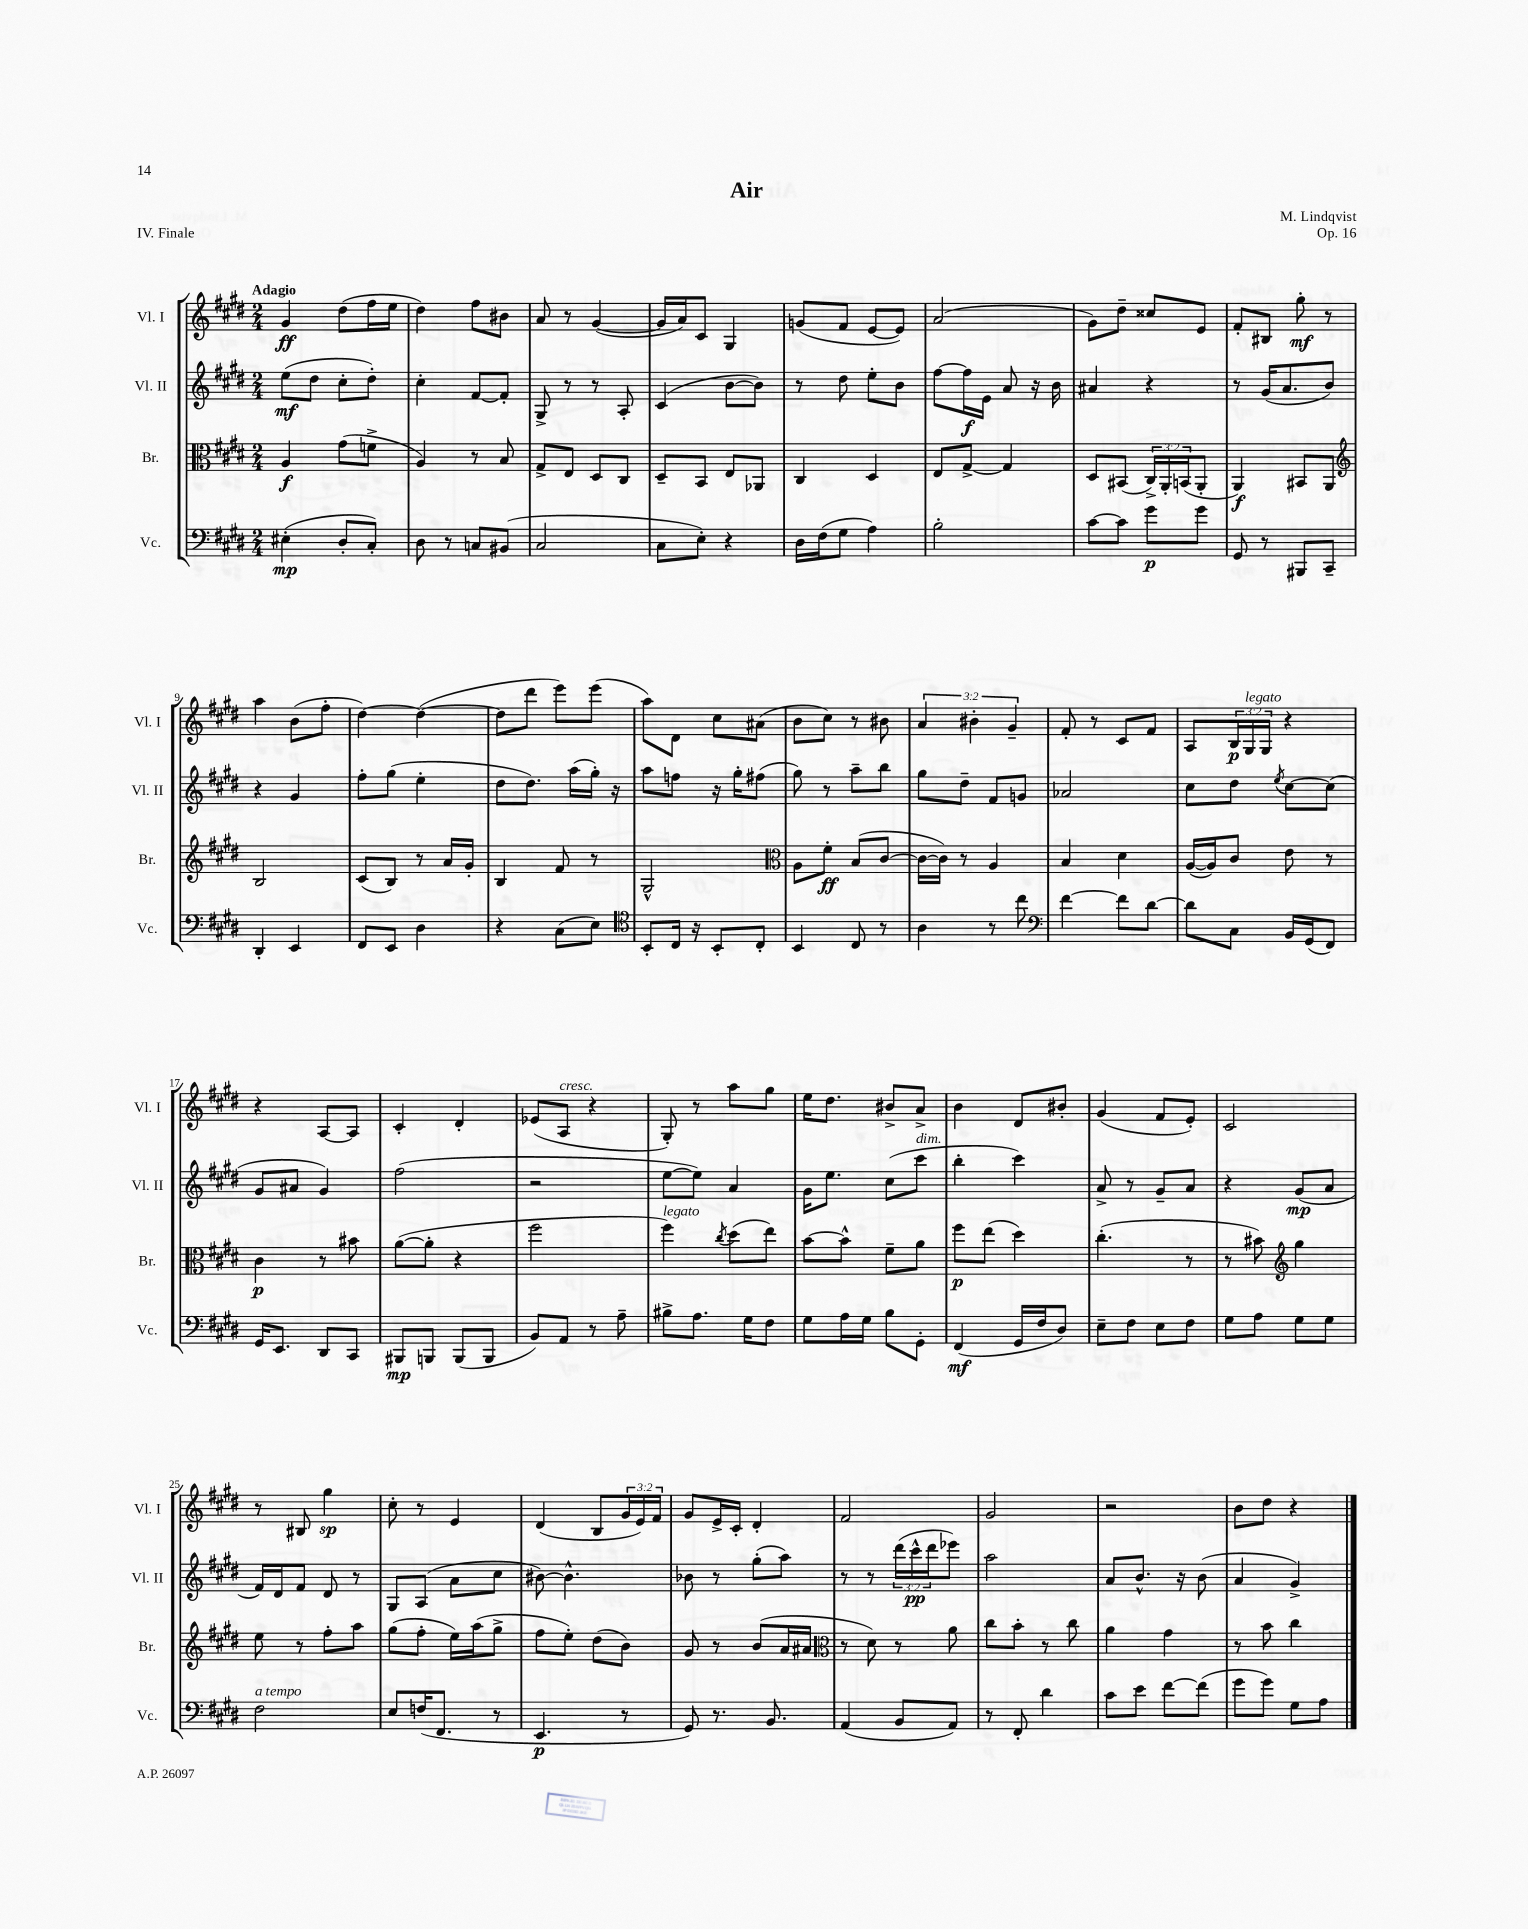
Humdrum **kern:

**kern	**dynam	**kern	**dynam	**kern	**dynam	**kern	**dynam
*part4	*part4	*part3	*part3	*part2	*part2	*part1	*part1
*staff4	*staff4	*staff3	*staff3	*staff2	*staff2	*staff1	*staff1
*I"Vc.	*	*I"Br.	*	*I"Vl. II	*	*I"Vl. I	*
*I'Vc.	*	*I'Br.	*	*I'Vl. II	*	*I'Vl. I	*
*clefF4	*	*clefC3	*	*clefG2	*	*clefG2	*
*k[f#c#g#d#]	*	*k[f#c#g#d#]	*	*k[f#c#g#d#]	*	*k[f#c#g#d#]	*
*M2/4	*	*M2/4	*	*M2/4	*	*M2/4	*
=1	=1	=1	=1	=1	=1	=1	=1
!	!	!	!	!	!	!LO:TX:a:B:t=Adagio	!
(4E#X'\	mp	4A/	f	(8ee\L	mf	4g#/	ff
.	.	.	.	8dd#\J	.	.	.
8D#'/L	.	(8g#\L	.	8cc#'\L	.	(8dd#\L	.
8C#'/J)	.	8fn^\J	.	8dd#'\J)	.	16ff#\L	.
.	.	.	.	.	.	16ee\JJ	.
=2	=2	=2	=2	=2	=2	=2	=2
8D#\	.	4A/)	.	4cc#'\	.	4dd#\)	.
8r	.	.	.	.	.	.	.
8Cn/L	.	8r	.	[8f#/L	.	8ff#\L	.
(8BB#X/J	.	8B/	.	8f#'/J]	.	8b#X\J	.
=3	=3	=3	=3	=3	=3	=3	=3
2C#/	.	8G#^/L	.	8G#^/	.	8a/	.
.	.	8E/J	.	8r	.	8r	.
.	.	8D#/L	.	8r	.	([4g#/	.
.	.	8C#/J	.	8A'/	.	.	.
=4	=4	=4	=4	=4	=4	=4	=4
8C#\L	.	8D#~/L	.	(4c#/	.	16g#/LL]	.
.	.	.	.	.	.	16a/J)	.
8E'\J)	.	8BB/J	.	.	.	8c#/J	.
4r	.	8E/L	.	[8b\L	.	4G#/	.
.	.	8AA-X/J	.	8b\J])	.	.	.
=5	=5	=5	=5	=5	=5	=5	=5
16D#\LL	.	4C#/	.	8r	.	(8gn/L	.
(16F#\J	.	.	.	.	.	.	.
8G#\J	.	.	.	8dd#\	.	8f#/J	.
4A\)	.	4D#/	.	8ee'\L	.	[8e/L	.
.	.	.	.	8b\J	.	8e/J])	.
=6	=6	=6	=6	=6	=6	=6	=6
2B'\	.	8E/L	.	[8ff#\L	.	(2a/	.
.	.	[8G#^/J	.	16ff#\L]	f	.	.
.	.	.	.	16e\JJ	.	.	.
.	.	4G#/]	.	8a/	.	.	.
.	.	.	.	16r	.	.	.
.	.	.	.	16b\	.	.	.
=7	=7	=7	=7	=7	=7	=7	=7
[8c#\L	.	8D#/L	.	4a#X/	.	8g#\L)	.
8c#\J]	.	(8BB#X/J	.	.	.	8dd#~\J	.
8g#\L	p	24C#^/LL)	.	4r	.	8cc##X/L	.
.	.	24AA'/	.	.	.	.	.
.	.	(24BBn/J	.	.	.	.	.
8g#\J	.	8AA'/J	.	.	.	8e/J	.
=8	=8	=8	=8	=8	=8	=8	=8
8GG#/	.	4AA/)	f	8r	.	8f#'/L	.
8r	.	.	.	(16g#/KL	.	8B#X/J	.
.	.	.	.	8.a/	.	.	.
8BBB#X/L	.	8BB#X/L	.	.	.	8gg#'\	mf
8CC#~/J	.	8AA/J	.	8b/J)	.	8r	.
!!LO:LB:g=z
=9	=9	=9	=9	=9	=9	=9	=9
*	*	*clefG2	*	*	*	*	*
4DD#'/	.	2B/	.	4r	.	4aa\	.
4EE/	.	.	.	4g#/	.	(8b\L	.
.	.	.	.	.	.	8ff#'\J	.
=10	=10	=10	=10	=10	=10	=10	=10
8FF#/L	.	(8c#/L	.	8ff#'\L	.	[4dd#\)	.
8EE/J	.	8B/J)	.	(8gg#\J	.	.	.
4D#\	.	8r	.	4ee'\	.	(4dd#\_	.
.	.	16a/LL	.	.	.	.	.
.	.	16g#'/JJ	.	.	.	.	.
=11	=11	=11	=11	=11	=11	=11	=11
4r	.	4B/	.	8dd#\L	.	8dd#\L]	.
.	.	.	.	8.dd#\J)	.	8ddd#\J	.
(8C#\L	.	8f#/	.	.	.	8eee\L)	.
.	.	.	.	(16aa\LL	.	.	.
8E\J)	.	8r	.	16gg#'\JJ)	.	(8eee\J	.
.	.	.	.	16r	.	.	.
=12	=12	=12	=12	=12	=12	=12	=12
*clefC4	*	*	*	*	*	*	*
8BB'/L	.	2G#^^/	.	8aa\L	.	8aa\L)	.
16C#/Jk	.	.	.	8ffn\J	.	8d#\J	.
16r	.	.	.	.	.	.	.
8BB'/L	.	.	.	16r	.	8cc#\L	.
.	.	.	.	16gg#'\KL	.	.	.
8C#'/J	.	.	.	(8ff#X\J	.	(8a#X\J	.
=13	=13	=13	=13	=13	=13	=13	=13
*	*	*clefC3	*	*	*	*	*
4BB/	.	8A\L	.	8gg#\)	.	8b\L	.
.	.	8f#'\J	ff	8r	.	8cc#\J)	.
8C#/	.	(8B/L	.	8aa~\L	.	8r	.
8r	.	[8c#/J	.	8bb\J	.	8b#X\	.
=14	=14	=14	=14	=14	=14	=14	=14
4A\	.	16c#\LL_	.	8gg#\L	.	6a/	.
.	.	16c#\JJ])	.	.	.	.	.
.	.	8r	.	8dd#~\J	.	.	.
.	.	.	.	.	.	6b#X'\	.
8r	.	4A/	.	8f#/L	.	.	.
.	.	.	.	.	.	6g#~/	.
8cc#\	.	.	.	8gn/J	.	.	.
=15	=15	=15	=15	=15	=15	=15	=15
*clefF4	*	*	*	*	*	*	*
[4f#\	.	4B/	.	2a-X/	.	8f#'/	.
.	.	.	.	.	.	8r	.
8f#\L]	.	4d#\	.	.	.	8c#/L	.
[8d#\J	.	.	.	.	.	8f#/J	.
=16	=16	=16	=16	=16	=16	=16	=16
8d#\L]	.	([16A/LL	.	8cc#\L	.	8A/L	.
.	.	16A/J])	.	.	.	.	.
8C#\J	.	8c#/J	.	8dd#\J	.	24B/L	p
!	!	!	!	!	!	!LO:TX:a:i:t=legato	!
.	.	.	.	.	.	24G#/	.
.	.	.	.	.	.	24G#/JJ	.
.	.	.	.	8qee/	.	.	.
16BB/LL	.	8e\	.	[8cc#\L	.	4r	.
(16GG#/J	.	.	.	.	.	.	.
8FF#/J)	.	8r	.	(8cc#\J]	.	.	.
!!LO:LB:g=z
=17	=17	=17	=17	=17	=17	=17	=17
16GG#/KL	.	4c#\	p	8g#/L	.	4r	.
8.EE/J	.	.	.	.	.	.	.
.	.	.	.	8a#X/J	.	.	.
8DD#/L	.	8r	.	4g#/)	.	[8A/L	.
8CC#/J	.	8b#X\	.	.	.	8A/J]	.
=18	=18	=18	=18	=18	=18	=18	=18
8BBB#X/L	mp	([8a\L	.	(2ff#\	.	4c#'/	.
8BBBn/J	.	8a'\J]	.	.	.	.	.
(8BBB/L	.	4r	.	.	.	4d#'/	.
8BBB/J	.	.	.	.	.	.	.
=19	=19	=19	=19	=19	=19	=19	=19
8BB/L)	.	2ff#\	.	2r	.	(8e-X/L	.
!	!	!	!	!	!	!LO:TX:a:i:t=cresc.	!
8AA/J	.	.	.	.	.	8A/J	.
8r	.	.	.	.	.	4r	.
8A~\	.	.	.	.	.	.	.
=20	=20	=20	=20	=20	=20	=20	=20
!	!	!LO:TX:a:i:t=legato	!	!	!	!	!
8B#X^\L	.	4ff#\)	.	[8ee\L	.	8G#'/)	.
8.A\J	.	.	.	8ee\J])	.	8r	.
.	.	8qcc#/	.	.	.	.	.
.	.	(8dd#\L	.	4a/	.	8aa\L	.
16G#\KL	.	.	.	.	.	.	.
8F#\J	.	8ee\J)	.	.	.	8gg#\J	.
=21	=21	=21	=21	=21	=21	=21	=21
8G#\L	.	[8b\L	.	16g#\KL	.	16ee\KL	.
.	.	.	.	8.ee\J	.	8.dd#\J	.
16A\L	.	8b^^\J]	.	.	.	.	.
16G#\JJ	.	.	.	.	.	.	.
8B\L	.	8f#~\L	.	(8cc#\L	.	8b#X^/L	.
!	!	!	!	!LO:TX:a:i:t=dim.	!	!	!
8GG#'\J	.	8a\J	.	8ccc#\J	.	8a^/J	.
=22	=22	=22	=22	=22	=22	=22	=22
(4FF#/	mf	8ff#\L	p	4bb'\	.	4b\	.
.	.	(8ee\J	.	.	.	.	.
16GG#/LL	.	4dd#\)	.	4ccc#\)	.	8d#/L	.
16F#/J	.	.	.	.	.	.	.
8D#/J)	.	.	.	.	.	8b#X'/J	.
=23	=23	=23	=23	=23	=23	=23	=23
8E~\L	.	(4.cc#'\	.	8a^/	.	(4g#/	.
8F#\J	.	.	.	8r	.	.	.
8E\L	.	.	.	8g#~/L	.	8f#/L	.
8F#\J	.	8r	.	8a/J	.	8e'/J)	.
=24	=24	=24	=24	=24	=24	=24	=24
8G#\L	.	8r	.	4r	.	2c#/	.
8A\J	.	8b#X\)	.	.	.	.	.
*	*	*clefG2	*	*	*	*	*
8G#\L	.	4gg#\	.	(8g#/L	mp	.	.
8G#\J	.	.	.	8a/J	.	.	.
!!LO:LB:g=z
=25	=25	=25	=25	=25	=25	=25	=25
!LO:TX:a:i:t=a tempo	!	!	!	!	!	!	!
2F#\	.	8ee\	.	16f#/LL)	.	8r	.
.	.	.	.	16d#/J	.	.	.
.	.	8r	.	8f#/J	.	8B#X/	.
.	.	8ff#'\L	.	8d#/	.	4gg#\	sp
.	.	8aa\J	.	8r	.	.	.
=26	=26	=26	=26	=26	=26	=26	=26
8E/L	.	(8gg#\L	.	8G#/L	.	8cc#'\	.
(16Fn/K	.	8ff#'\J	.	(8A/J	.	8r	.
8.FF#/J	.	.	.	.	.	.	.
.	.	16ee\LL)	.	8a\L	.	4e/	.
.	.	(16aa\J	.	.	.	.	.
8r	.	8gg#^\J	.	8cc#\J	.	.	.
=27	=27	=27	=27	=27	=27	=27	=27
4.EE/	p	8ff#\L	.	[8b#X\)	.	(4d#/	.
.	.	8ee'\J)	.	4.b#^^\]	.	.	.
.	.	(8dd#\L	.	.	.	8B/L	.
8r	.	8b\J)	.	.	.	24g#/L	.
.	.	.	.	.	.	24e/)	.
.	.	.	.	.	.	24f#/JJ	.
=28	=28	=28	=28	=28	=28	=28	=28
8GG#/)	.	8g#/	.	8b-X\	.	8g#/L	.
8.r	.	8r	.	8r	.	16e^/L	.
.	.	.	.	.	.	16c#'/JJ	.
.	.	(8b/L	.	(8gg#'\L	.	4d#'/	.
8.BB/	.	.	.	.	.	.	.
.	.	16a/L	.	8aa\J)	.	.	.
.	.	16a#X/JJ	.	.	.	.	.
=29	=29	=29	=29	=29	=29	=29	=29
*	*	*clefC3	*	*	*	*	*
(4AA/	.	8r	.	8r	.	2f#/	.
.	.	8d#\)	.	8r	.	.	.
8BB/L	.	8r	.	(24ddd#\LL	.	.	.
.	.	.	.	24ccc#^^\	pp	.	.
.	.	.	.	24ddd#\J	.	.	.
8AA/J)	.	8a\	.	8eee-X\J)	.	.	.
=30	=30	=30	=30	=30	=30	=30	=30
8r	.	8cc#\L	.	2aa\	.	2g#/	.
8FF#'/	.	8b'\J	.	.	.	.	.
4d#\	.	8r	.	.	.	.	.
.	.	8cc#\	.	.	.	.	.
=31	=31	=31	=31	=31	=31	=31	=31
8c#\L	.	4a\	.	8a/L	.	2r	.
8e\J	.	.	.	8.b^^/J	.	.	.
[8f#\L	.	4g#\	.	.	.	.	.
.	.	.	.	16r	.	.	.
(8f#\J]	.	.	.	(8b\	.	.	.
=32	=32	=32	=32	=32	=32	=32	=32
8g#\L	.	8r	.	4a/	.	8b\L	.
8g#\J)	.	8b\	.	.	.	8dd#\J	.
8G#\L	.	4cc#\	.	4g#^/)	.	4r	.
8A\J	.	.	.	.	.	.	.
==	==	==	==	==	==	==	==
*-	*-	*-	*-	*-	*-	*-	*-
